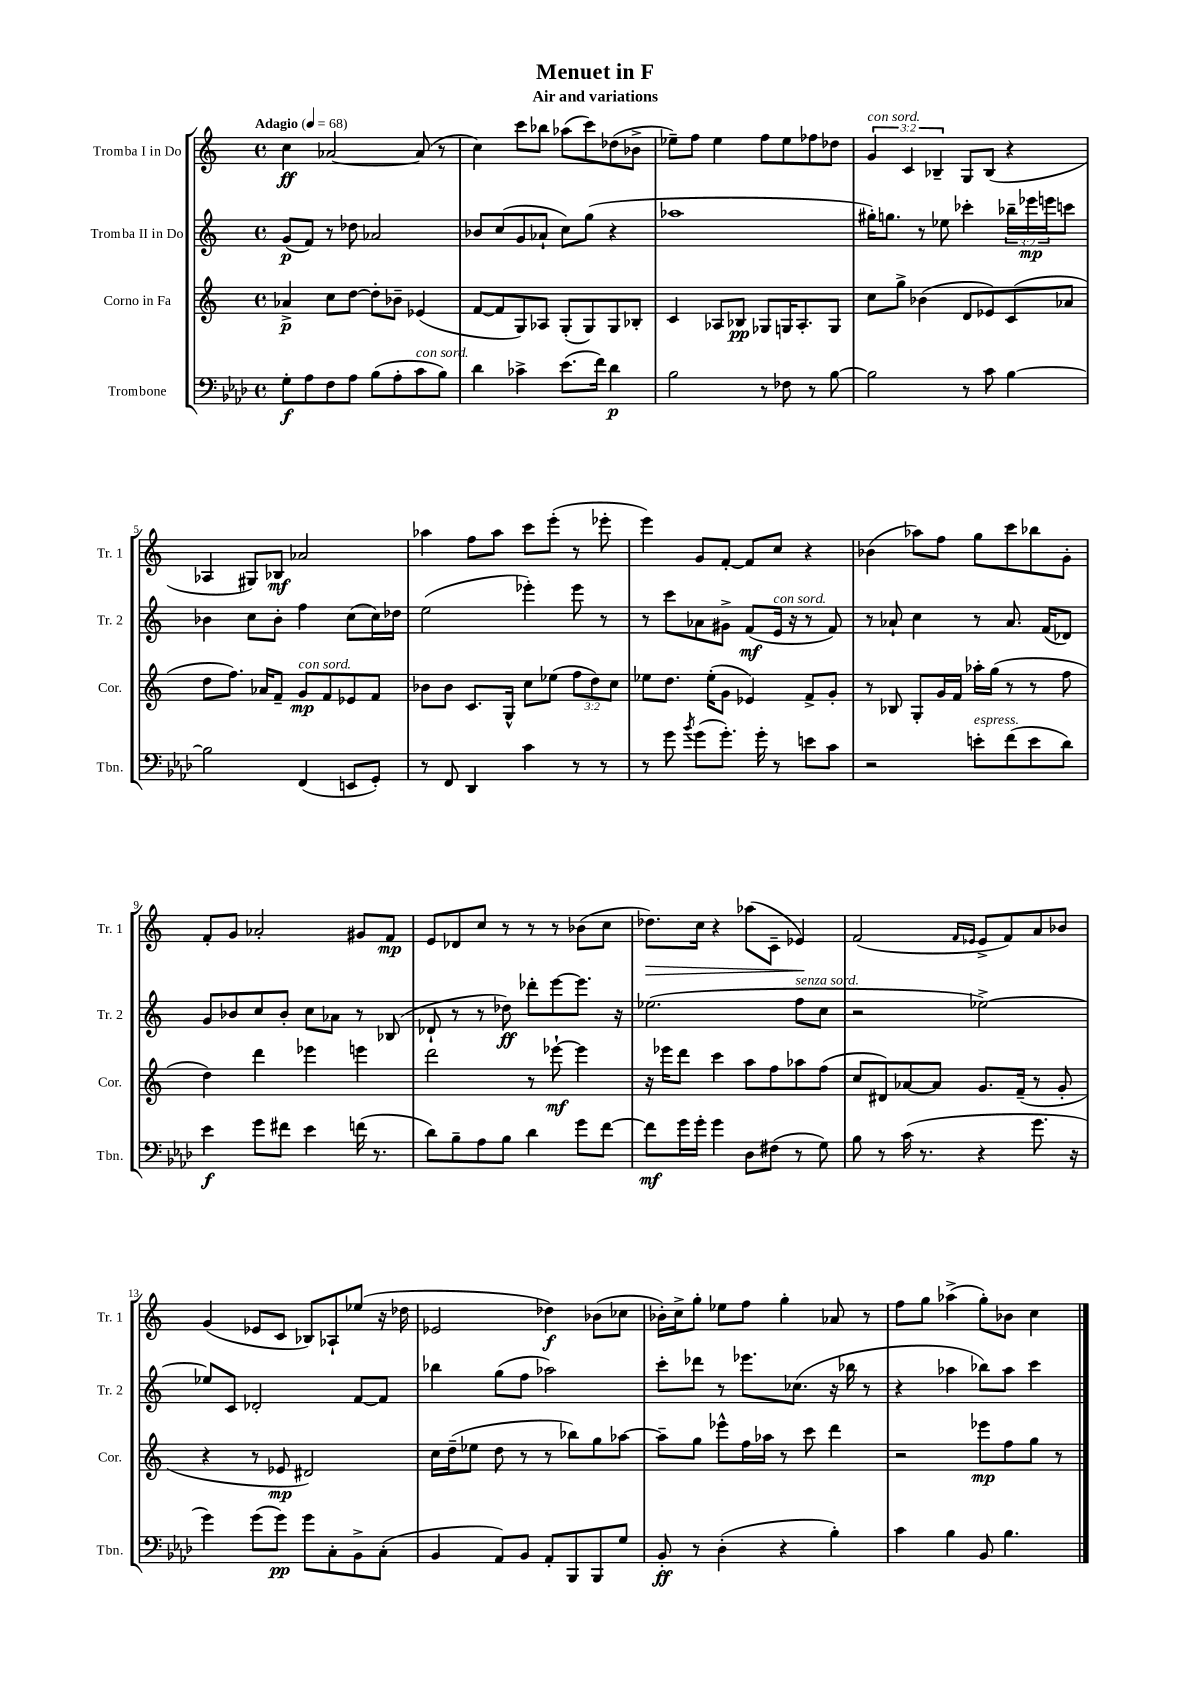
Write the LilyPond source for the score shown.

\header { title = "Menuet in F" subtitle = "Air and variations" }
<<
\new StaffGroup <<
\new Staff = "s0" \with { instrumentName = "Tromba I in Do" shortInstrumentName = "Tr. 1" } {
    \clef treble \key c \major \defaultTimeSignature \time 4/4 \override Staff.TupletNumber.text = #tuplet-number::calc-fraction-text \tempo "Adagio" 4 = 68
    c''4\ff aes'2~ aes'8( r8 |
    c''4) c'''8 bes''8 aes''8( c'''8) des''8( bes'8-> |
    ees''8--) f''8 ees''4 f''8 ees''8 fes''8 des''8 |
    \tuplet 3/2 { g'4^\markup { \italic "con sord." } c'4 bes4-- } g8 bes8( r4 |
    aes4 gis8) bes8\mf aes'2 |
    aes''4 f''8 aes''8 c'''8 e'''8-.( r8 ees'''8-. |
    e'''4) g'8 f'8~-. f'8 c''8 r4 |
    bes'4( aes''8) f''8 g''8 c'''8 bes''8 g'8-. |
    f'8-. g'8 aes'2-. gis'8 f'8\mp |
    e'8 des'8 c''8 r8 r8 r8 bes'8( c''8 |
    des''8.\>) c''16 r4 aes''8( c'8-- ees'4\!) |
    f'2( \grace { f'16 ees'16 } ees'8-> f'8) a'8 bes'8 |
    g'4( ees'8 c'8 bes8) aes8-! ees''8( r16 des''16 |
    ees'2 des''4\f) bes'8( ces''8 |
    bes'16-.) c''16-> g''8-. ees''8 f''8 g''4-. aes'8 r8 |
    f''8 g''8 aes''4->( g''8-.) bes'8 c''4 \bar "|." |
}
\new Staff = "s1" \with { instrumentName = "Tromba II in Do" shortInstrumentName = "Tr. 2" } {
    \clef treble \key c \major \defaultTimeSignature \time 4/4 \override Staff.TupletNumber.text = #tuplet-number::calc-fraction-text
    g'8\p( f'8) r8 des''8 aes'2 |
    bes'8 c''8( g'8 aes'8-! c''8) g''8( r4 |
    aes''1 |
    gis''16-.) g''8. r8 ees''8 ces'''4-. \tuplet 3/2 { bes''16-- ees'''16\mp e'''16 } c'''8 |
    bes'4 c''8 bes'8-. f''4 c''8( c''16) des''16 |
    e''2( ees'''4-.) ees'''8 r8 |
    r8 c'''8 aes'8 gis'8-> f'8\mf( e'16^\markup { \italic "con sord." } r16 r8 f'8) |
    r8 aes'8-! c''4 r8 aes'8. f'16( des'8) |
    g'8 bes'8 c''8 bes'8-. c''8 aes'8 r8 bes8( |
    des'8-! r8 r8 des''8\ff) des'''8-. e'''8~ e'''8. r16 |
    ees''2.( f''8^\markup { \italic "senza sord." } c''8 |
    r2 ees''2~->) |
    ees''8 c'8 des'2-. f'8~ f'8 |
    bes''4 g''8( f''8 aes''2) |
    c'''8-. des'''8 r8 ees'''8. ces''8.( r16 bes''16 r8 |
    r4 aes''4 bes''8) aes''8 c'''4 \bar "|." |
}
\new Staff = "s2" \with { instrumentName = "Corno in Fa" shortInstrumentName = "Cor." } {
    \clef treble \key c \major \defaultTimeSignature \time 4/4 \override Staff.TupletNumber.text = #tuplet-number::calc-fraction-text
    aes'4->\p c''8 d''8~ d''8-. bes'8-- ees'4( |
    f'8~ f'8 g8) aes8 g8-.( g8) g8 bes8-. |
    c'4 aes8 bes8\pp ges8 g16 aes8.-. g8 |
    c''8 g''8-> bes'4( d'8 ees'8) c'8( aes'8 |
    d''8 f''8.) aes'16 f'8-- g'8\mp^\markup { \italic "con sord." } f'8 ees'8 f'8 |
    bes'8 bes'8 c'8. g16-^ c''8 ees''8( \tuplet 3/2 { f''8 d''8) c''8 } |
    ees''8 d''8. ees''16-.( g'8 ees'4) f'8-> g'8-. |
    r8 bes8 g8-. g'16 f'16 aes''16-. g''16( r8 r8 f''8 |
    d''4) d'''4 ees'''4 e'''4 |
    d'''2 r8 ees'''8~-!\mf ees'''4 |
    r16 ees'''16 d'''8 c'''4 a''8 f''8 aes''8 f''8( |
    c''8 dis'8) aes'8~ aes'8 g'8. f'16--( r8 g'8-. |
    r4 r8 ees'8\mp dis'2) |
    c''16 d''16--( ees''8 d''8 r8 r8 bes''8) g''8 aes''8~ |
    aes''8-- g''8 ees'''8-^ f''16 aes''16 r8 c'''8 d'''4 |
    r2 ees'''8\mp f''8 g''8 r8 \bar "|." |
}
\new Staff = "s3" \with { instrumentName = "Trombone" shortInstrumentName = "Tbn." } {
    \clef bass \key aes \major \defaultTimeSignature \time 4/4
    g8-.\f aes8 f8 aes8 bes8( aes8-. c'8^\markup { \italic "con sord." } bes8) |
    des'4 ces'4-> ees'8.( f'16) des'4\p |
    bes2 r8 fes8 r8 bes8~ |
    bes2 r8 c'8 bes4~ |
    bes2 f,4( e,8 g,8-.) |
    r8 f,8 des,4 c'4 r8 r8 |
    r8 g'8 \acciaccatura { bes'8 } g'8( g'8.-.) g'16-. r8 e'8 c'8 |
    r2 e'8-.^\markup { \italic "espress." } f'8( e'8 des'8) |
    ees'4\f g'8 fis'8 ees'4 f'16( r8. |
    des'8) bes8-- aes8 bes8 des'4 g'8 f'8~ |
    f'8\mf g'16 g'16-. g'4 des8 fis8( r8 g8) |
    bes8 r8 c'16( r8. r4 g'8. r16 |
    g'4) g'8( g'8\pp) g'8 c8-. bes,8-> c8-.( |
    bes,4 aes,8) bes,8 aes,8-. bes,,8 bes,,8 g8 |
    bes,8-.\ff r8 des4-.( r4 bes4-.) |
    c'4 bes4 bes,8 bes4. \bar "|." |
}
>>
>>
